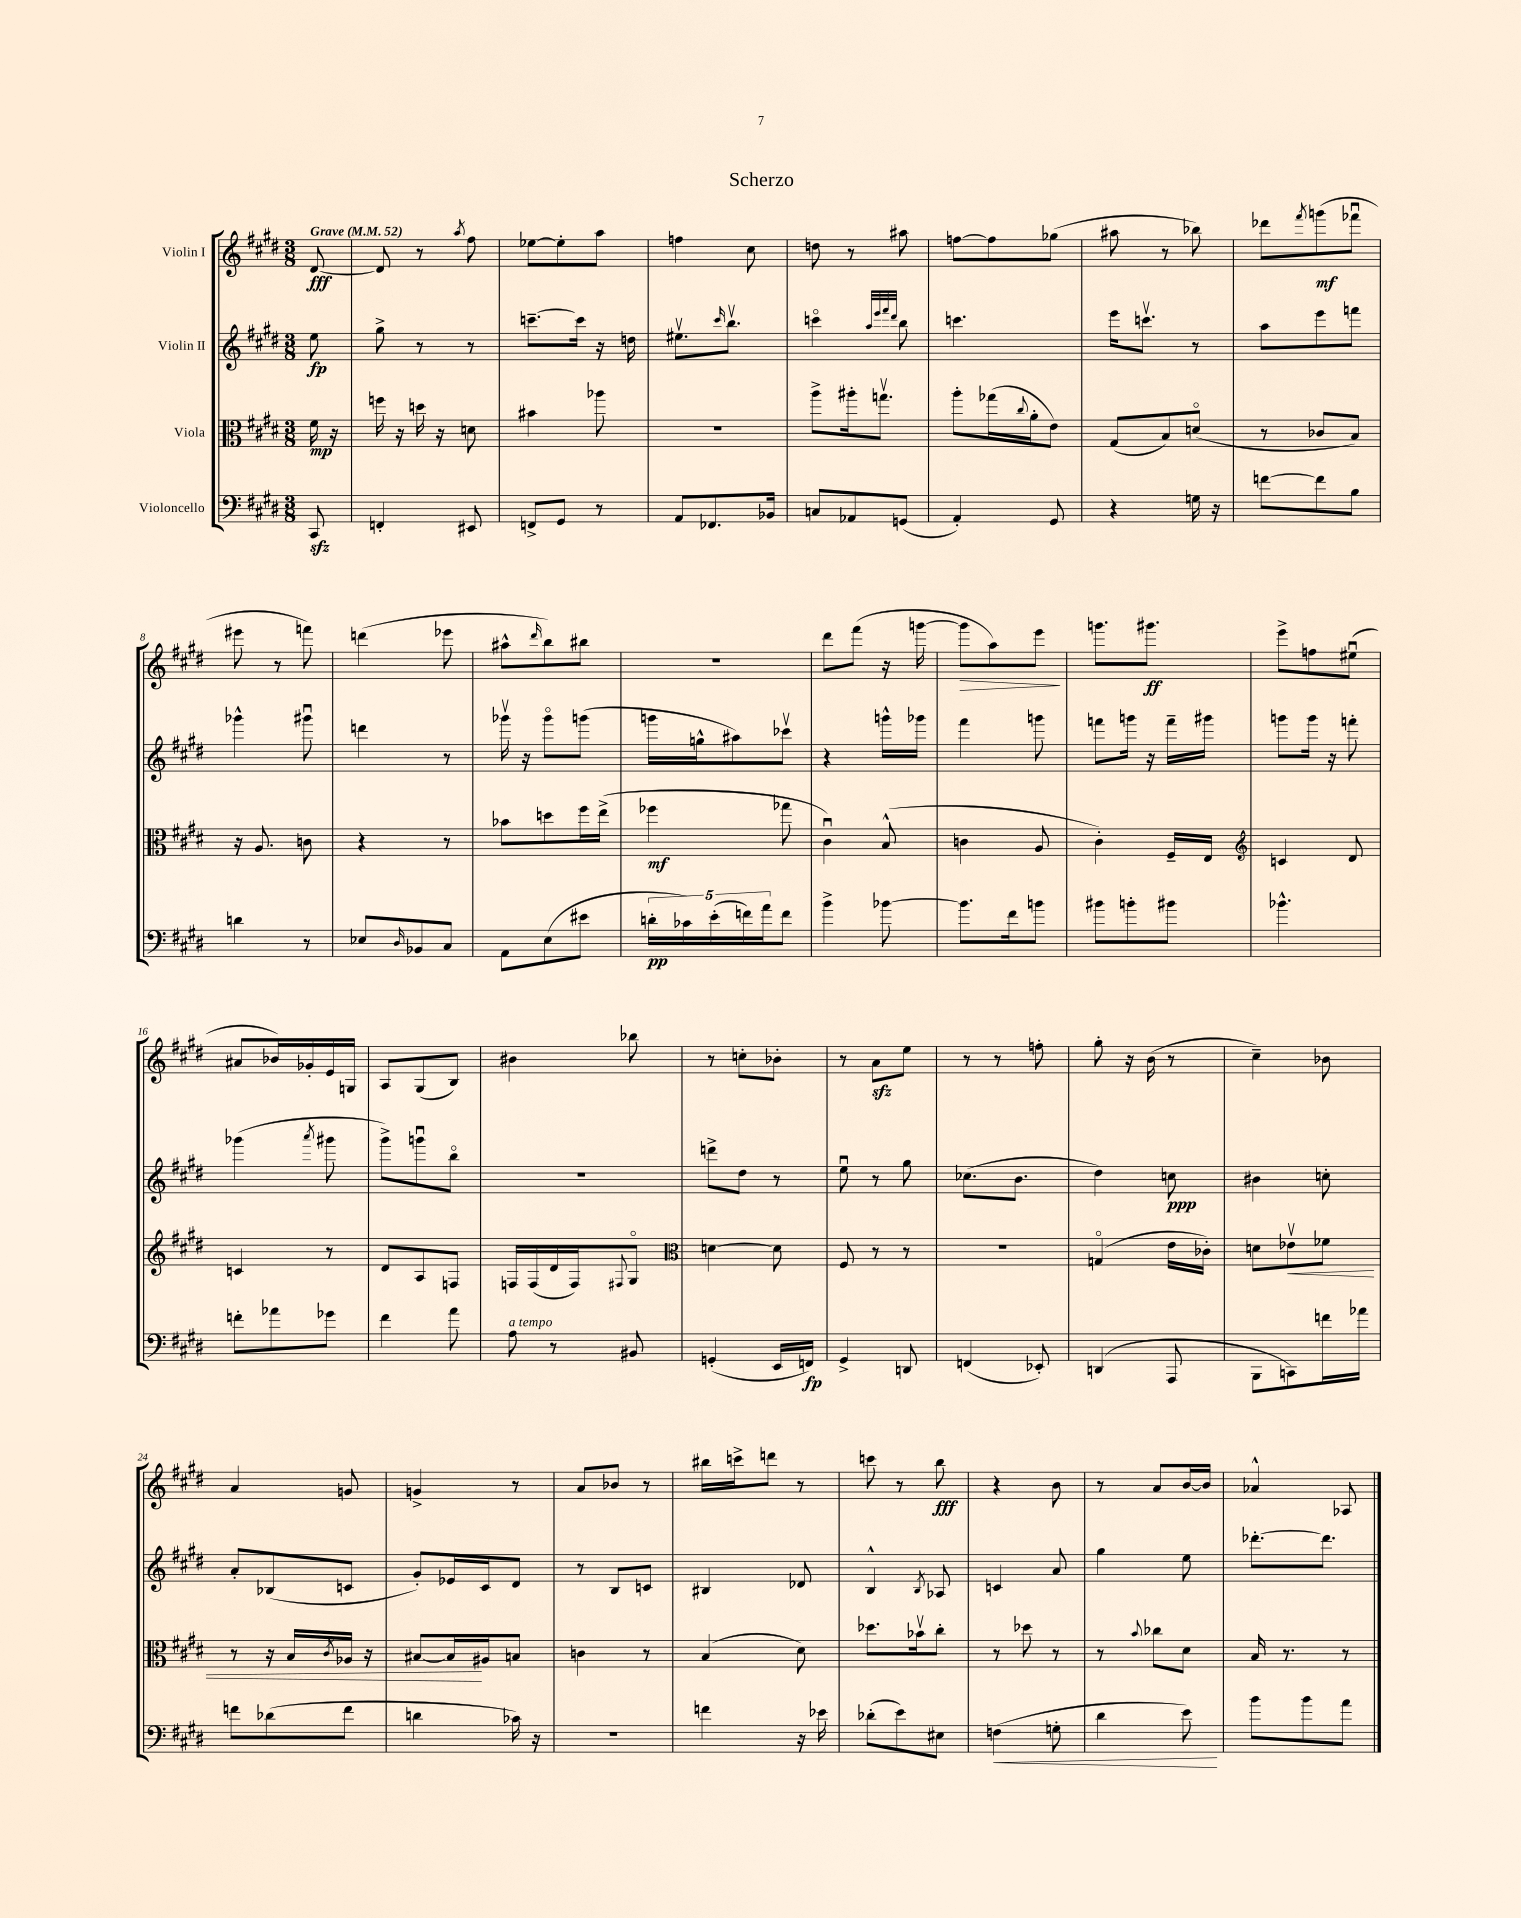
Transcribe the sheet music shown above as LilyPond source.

\header { title = "Scherzo" }
<<
\new StaffGroup <<
\new Staff = "s0" \with { instrumentName = "Violin I" } {
    \clef treble \key e \major \numericTimeSignature \time 3/8 \partial 8 \tempo "Grave" 4 = 52
    dis'8~\fff |
    dis'8 r8 \acciaccatura { a''8 } fis''8 |
    ees''8~ ees''8-. a''8 |
    f''4 cis''8 |
    d''8 r8 ais''8 |
    f''8~ f''8 ges''8( |
    ais''8 r8 bes''8) |
    des'''8 \acciaccatura { fis'''8 } g'''8\mf( fes'''8\downbow |
    eis'''8 r8 f'''8) |
    d'''4( ees'''8 |
    ais''8-^ \grace { dis'''16 } b''8) bis''8 |
    R4. |
    dis'''8 fis'''8( r16 g'''16~ |
    g'''8\> a''8) e'''8\! |
    g'''8. gis'''8.\ff |
    e'''8-> f''8 eis''8\downbow( |
    ais'8 bes'16) ges'16-. e'16 g16 |
    a8 gis8( b8) |
    bis'4 bes''8 |
    r8 c''8-. bes'8-. |
    r8 a'8\sfz e''8 |
    r8 r8 f''8-. |
    gis''8-. r16 b'16( r8 |
    cis''4--) bes'8 |
    a'4 g'8 |
    g'4-> r8 |
    a'8 bes'8 r8 |
    bis''16 c'''16-> d'''8 r8 |
    c'''8 r8 b''8\fff |
    r4 b'8 |
    r8 a'8 b'16~ b'16 |
    aes'4-^ aes8 \bar "|." |
}
\new Staff = "s1" \with { instrumentName = "Violin II" } {
    \clef treble \key e \major \numericTimeSignature \time 3/8 \partial 8
    e''8\fp |
    gis''8-> r8 r8 |
    c'''8.~-- c'''16 r16 d''16 |
    eis''8.\upbow \grace { cis'''16 } b''8.\upbow |
    c'''4\flageolet \grace { a''32 e'''32 fis'''32 dis'''32 } b''8 |
    c'''4. |
    e'''16 c'''8.\upbow r8 |
    a''8 e'''8 f'''8 |
    ges'''4-^ gis'''8\downbow |
    d'''4 r8 |
    ges'''16\upbow r16 ges'''8\flageolet g'''8( |
    g'''16 g''16-^ ais''8) ces'''8\upbow |
    r4 g'''16-^ ges'''16 |
    fis'''4 g'''8 |
    f'''8 g'''16 r16 f'''16-- gis'''16 |
    g'''8 g'''16 r16 f'''8-. |
    ges'''4( \acciaccatura { a'''8 } gis'''8 |
    gis'''8->) g'''8\downbow b''8\flageolet |
    R4. |
    d'''8-> dis''8 r8 |
    e''8\downbow r8 gis''8 |
    ces''8.( b'8. |
    dis''4) c''8\ppp |
    bis'4 c''8-. |
    a'8-. bes8( c'8 |
    gis'8-.) ees'16 cis'16 dis'8 |
    r8 b8 c'8 |
    bis4 des'8 |
    b4-^ \acciaccatura { b8 } aes8 |
    c'4 a'8 |
    gis''4 e''8 |
    des'''8.~-. des'''8. \bar "|." |
}
\new Staff = "s2" \with { instrumentName = "Viola" } {
    \clef alto \key e \major \numericTimeSignature \time 3/8 \partial 8
    fis'16\mp r16 |
    f''16 r16 d''16 r16 d'8 |
    bis'4 aes''8 |
    R4. |
    a''8-> ais''16-. g''8.\upbow |
    a''8-. ges''16( \appoggiatura { cis''8 } a'16-. e'8) |
    gis8( b8) d'8\flageolet( |
    r8 ces'8 b8) |
    r16 a8. c'8 |
    r4 r8 |
    bes'8 d''8 fis''16 e''16->( |
    fes''4\mf ges''8 |
    cis'4\downbow) b8-^( |
    c'4 a8 |
    cis'4-.) fis16-- e16 |
    \clef treble c'4 dis'8 |
    c'4 r8 |
    dis'8 a8 f8 |
    f16 f16( dis'16 f16) \appoggiatura { fis8 } gis8\flageolet |
    \clef alto d'4~ d'8 |
    fis8 r8 r8 |
    r4. |
    g4\flageolet( e'16 ces'16-.) |
    d'8 ees'8\upbow\< fes'8 |
    r8 r16 b16 \acciaccatura { cis'8 } aes16 r16 |
    bis8~ bis16\! ais16 b8 |
    c'4 r8 |
    b4( dis'8) |
    des''8. bes'16\upbow cis''8-. |
    r8 des''8 r8 |
    r8 \appoggiatura { b'8 } ces''8 dis'8 |
    b16 r8. r8 \bar "|." |
}
\new Staff = "s3" \with { instrumentName = "Violoncello" } {
    \clef bass \key e \major \numericTimeSignature \time 3/8 \partial 8
    cis,8\sfz |
    f,4-. eis,8 |
    f,8-> gis,8 r8 |
    a,8 fes,8. bes,16 |
    c8 aes,8 g,8( |
    a,4-.) gis,8 |
    r4 g16 r16 |
    f'8~ f'8 b8 |
    d'4 r8 |
    ees8 \grace { dis16 } bes,8 cis8 |
    a,8 e8( eis'8 |
    \tuplet 5/4 { d'16-.\pp ces'16) e'16-.( f'16) a'16 } f'8 |
    b'4-> bes'8~ |
    bes'8. fis'16 b'8 |
    bis'8 b'8-. bis'8 |
    bes'4.-^ |
    f'8-. aes'8 ges'8 |
    fis'4 a'8 |
    a8^\markup { \italic "a tempo" } r8 bis,8 |
    g,4-.( e,16 f,16\fp) |
    gis,4-> d,8 |
    f,4( ees,8-.) |
    d,4( a,,8 |
    b,,8 c,8) f'16 aes'16 |
    f'8 des'8( f'8 |
    d'4 ces'16) r16 |
    R4. |
    f'4 r16 ees'16 |
    des'8-.( e'8) eis8 |
    f4\<( g8-. |
    dis'4 e'8\!) |
    b'8 b'8 a'8 \bar "|." |
}
>>
>>
